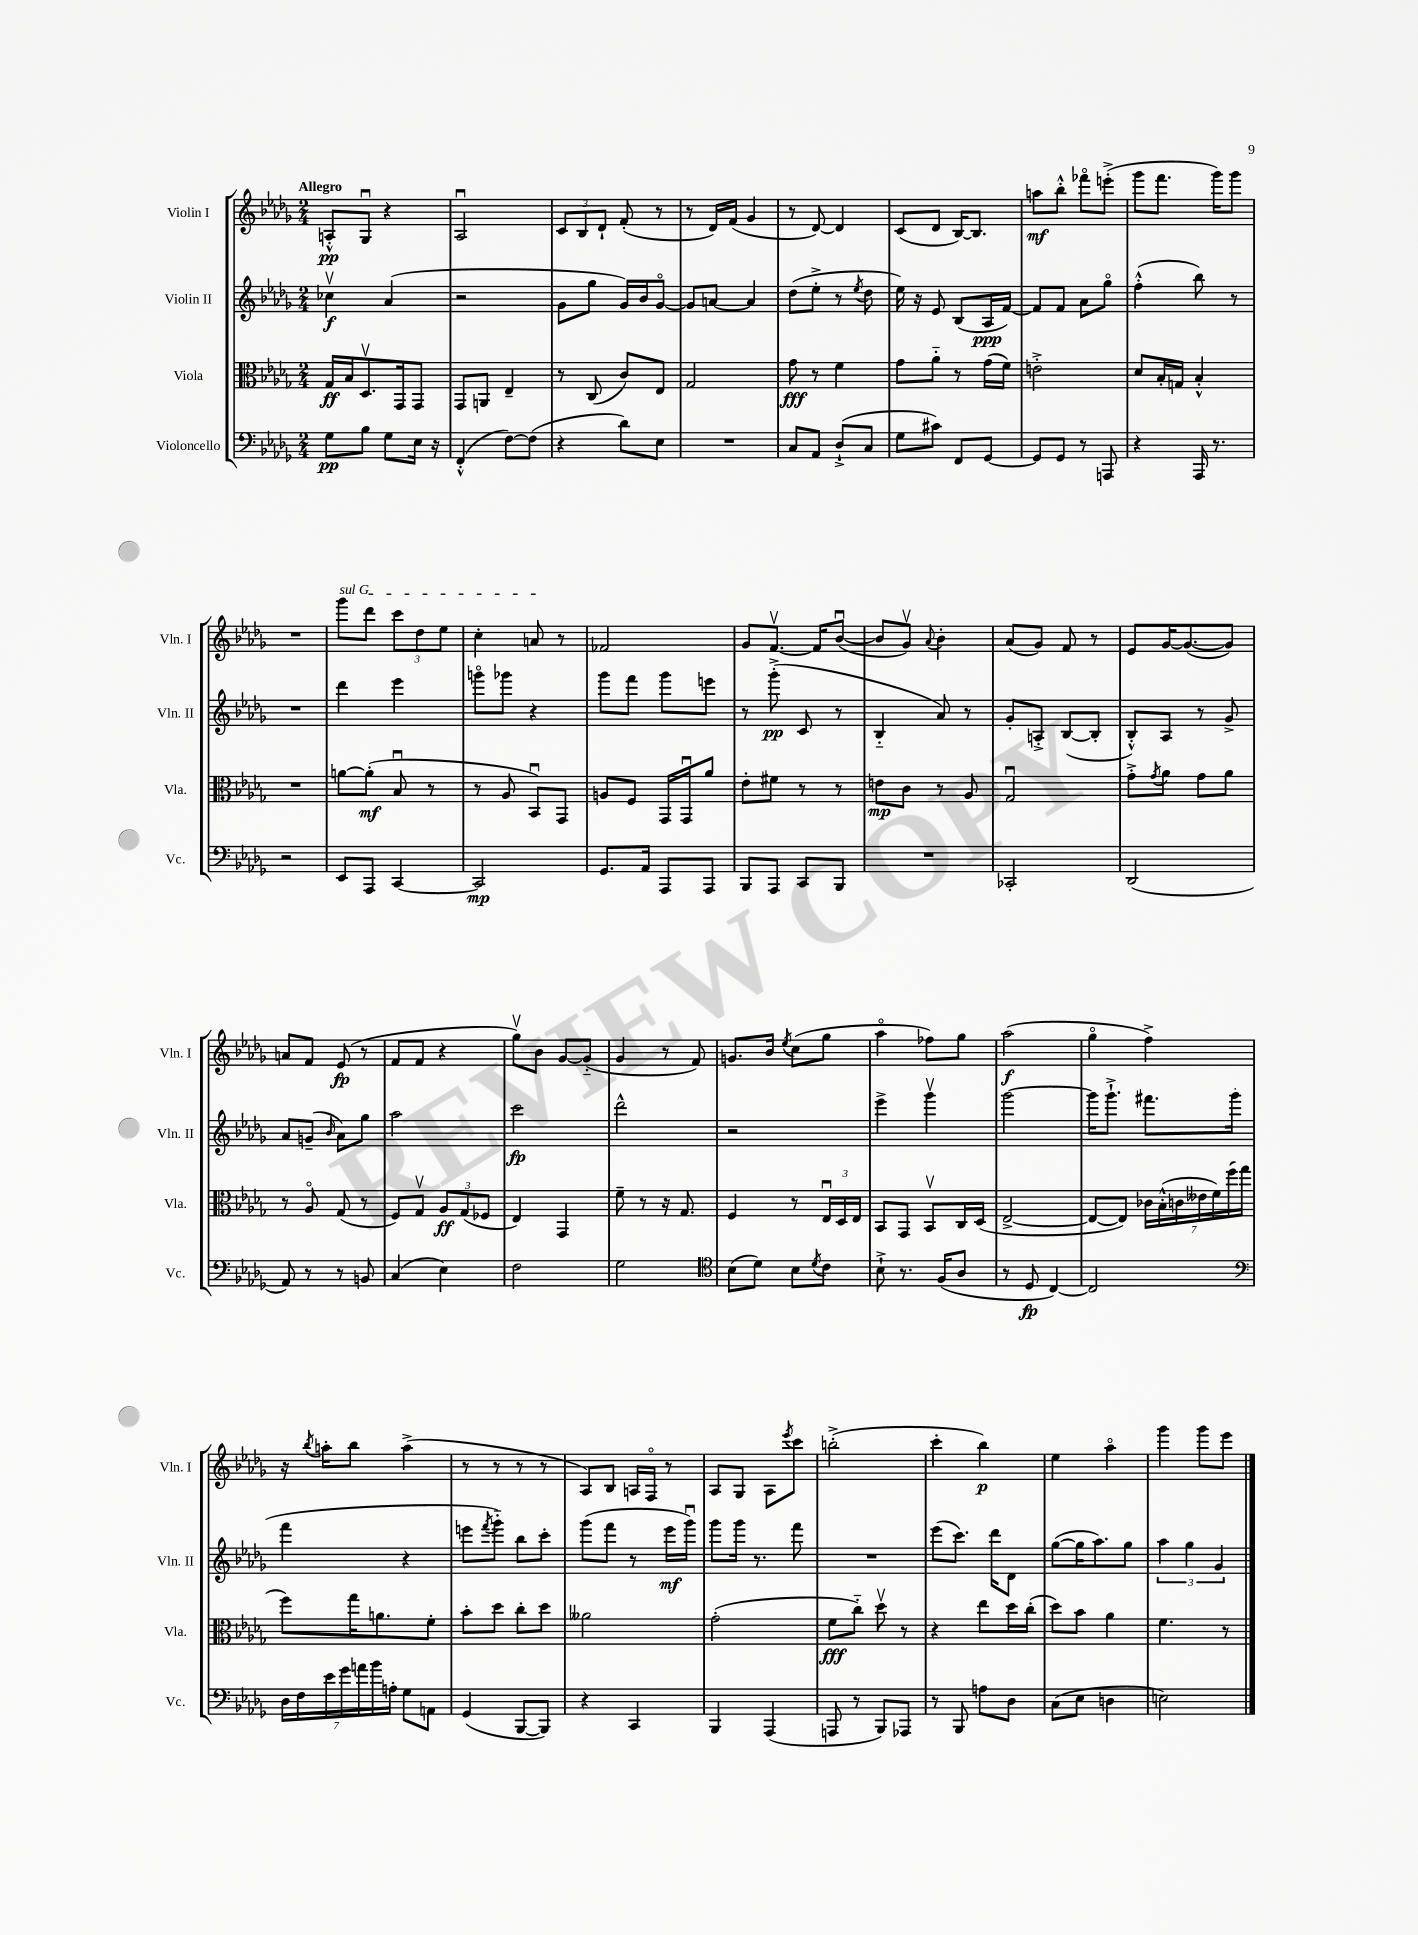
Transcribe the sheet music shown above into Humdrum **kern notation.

**kern	**dynam	**kern	**dynam	**kern	**dynam	**kern	**dynam
*part4	*part4	*part3	*part3	*part2	*part2	*part1	*part1
*staff4	*staff4	*staff3	*staff3	*staff2	*staff2	*staff1	*staff1
*I"Violoncello	*	*I"Viola	*	*I"Violin II	*	*I"Violin I	*
*I'Vc.	*	*I'Vla.	*	*I'Vln. II	*	*I'Vln. I	*
*clefF4	*	*clefC3	*	*clefG2	*	*clefG2	*
*k[b-e-a-d-g-]	*	*k[b-e-a-d-g-]	*	*k[b-e-a-d-g-]	*	*k[b-e-a-d-g-]	*
*M2/4	*	*M2/4	*	*M2/4	*	*M2/4	*
=1	=1	=1	=1	=1	=1	=1	=1
!	!	!	!	!	!	!LO:TX:a:B:t=Allegro	!
8G-\L	pp	16G-/LL	ff	4cc-Xv\	f	8An'^^/L	pp
.	.	16B-/J	.	.	.	.	.
8B-\J	.	8.D-v/	.	.	.	8G-u/J	.
8G-\L	.	.	.	(4a-/	.	4r	.
.	.	16GG-/k	.	.	.	.	.
16E-\Jk	.	8GG-/J	.	.	.	.	.
16r	.	.	.	.	.	.	.
=2	=2	=2	=2	=2	=2	=2	=2
(4FF'^^/	.	8GG-/L	.	2r	.	2A-u/	.
.	.	8AAn/J	.	.	.	.	.
[8F\L)	.	4E-~/	.	.	.	.	.
(8F\J]	.	.	.	.	.	.	.
=3	=3	=3	=3	=3	=3	=3	=3
4r	.	8r	.	8g-\L	.	12c/L	.
.	.	.	.	.	.	12B-/	.
.	.	(8C/	.	8gg-\J	.	.	.
.	.	.	.	.	.	12d-`/J	.
8d-\L)	.	8c/L)	.	16g-/LL)	.	(8f'/	.
.	.	.	.	16b-/J	.	.	.
8E-\J	.	8E-/J	.	[8g-/J	.	8r	.
=4	=4	=4	=4	=4	=4	=4	=4
2r	.	2G-/	.	8g-/L]	.	8r	.
.	.	.	.	[8an/J	.	16d-/LL)	.
.	.	.	.	.	.	(16f/JJ	.
.	.	.	.	4a/]	.	4g-/	.
=5	=5	=5	=5	=5	=5	=5	=5
8C/L	.	8g-\	fff	(8dd-\L	.	8r	.
8AA-/J	.	8r	.	8ee-'^\J	.	[8d-/)	.
(8D-`^/L	.	4f\	.	8r	.	4d-/]	.
.	.	.	.	8qee-/	.	.	.
8C/J	.	.	.	8dd-\	.	.	.
=6	=6	=6	=6	=6	=6	=6	=6
8G-\L	.	8g-\L	.	16ee-\)	.	(8c/L	.
.	.	.	.	16r	.	.	.
8c#X\J)	.	8a-\J	.	8e-/	.	8d-/J	.
8FF/L	.	8r	.	(8B-/L	.	[16B-/KL)	.
.	.	.	.	.	.	8.B-/J]	.
[8GG-/J	.	(16g-\LL	.	16A-/L	ppp	.	.
.	.	16f\JJ)	.	[16f/JJ)	.	.	.
=7	=7	=7	=7	=7	=7	=7	=7
8GG-/L]	.	2en'^\	.	8f/L]	.	8aan\L	mf
8GG-/J	.	.	.	8f/J	.	8bb-'^^\J	.
8r	.	.	.	8a-\L	.	8fff-X\L	.
8AAAn/	.	.	.	8gg-\J	.	(8eeen'^\J	.
=8	=8	=8	=8	=8	=8	=8	=8
4r	.	8d-/L	.	(4ff'^^\	.	8ggg-\L	.
.	.	16B-'/L	.	.	.	8.fff\J	.
.	.	16Gn/JJ	.	.	.	.	.
16AAA-/	.	4B-'^^/	.	8bb-\)	.	.	.
8.r	.	.	.	.	.	16ggg-\KL)	.
.	.	.	.	8r	.	8ggg-\J	.
!!LO:LB:g=z
=9	=9	=9	=9	=9	=9	=9	=9
2r	.	2r	.	2r	.	2r	.
=10	=10	=10	=10	=10	=10	=10	=10
!	!	!	!	!	!	!LO:TX:a:i:t=sul G	!
8EE-/L	.	[8an\L	.	4ddd-\	.	8ggg-\L	.
8AAA-/J	.	(8a'\J]	mf	.	.	8ddd-\J	.
[4CC/	.	8B-u/	.	4eee-\	.	12ccc\L	.
.	.	.	.	.	.	12dd-\	.
.	.	8r	.	.	.	.	.
.	.	.	.	.	.	12ee-\J	.
=11	=11	=11	=11	=11	=11	=11	=11
2CC/]	mp	8r	.	8gggn\L	.	4cc'\	.
.	.	8A-/	.	8ggg-X\J	.	.	.
.	.	8BB-u/L)	.	4r	.	8an/	.
.	.	8GG-/J	.	.	.	8r	.
=12	=12	=12	=12	=12	=12	=12	=12
8.GG-/L	.	8An/L	.	8ggg-\L	.	2f-X/	.
.	.	8F/J	.	8fff\J	.	.	.
16AA-/Jk	.	.	.	.	.	.	.
8AAA-/L	.	16GG-/LL	.	8ggg-\L	.	.	.
.	.	16GG-u/J	.	.	.	.	.
8AAA-/J	.	8a-/J	.	8eeen\J	.	.	.
=13	=13	=13	=13	=13	=13	=13	=13
8BBB-/L	.	8e-'\L	.	8r	.	8g-/L	.
8AAA-/J	.	8f#X\J	.	(8ggg-'^\	pp	[8.fv/J	.
8CC/L	.	8r	.	8c/	.	.	.
.	.	.	.	.	.	16f/KL]	.
8BBB-/J	.	8r	.	8r	.	([8b-u/J	.
=14	=14	=14	=14	=14	=14	=14	=14
2r	.	8en\L	mp	4B-/	.	8b-/L]	.
.	.	8c\J	.	.	.	8g-v/J)	.
.	.	.	.	.	.	8qqa-/	.
.	.	8r	.	8a-/)	.	4b-'\	.
.	.	8A-/	.	8r	.	.	.
=15	=15	=15	=15	=15	=15	=15	=15
2CC-X'/	.	2G-u/	.	8g-'/L	.	(8a-/L	.
.	.	.	.	8An'^/J	.	8g-/J)	.
.	.	.	.	([8B-/L	.	8f/	.
.	.	.	.	8B-'/J]	.	8r	.
=16	=16	=16	=16	=16	=16	=16	=16
(2DD-/	.	8g-'^\L	.	8B-'^^/L)	.	8e-/L	.
.	.	8qg-/	.	.	.	.	.
.	.	8a-\J	.	8A-/J	.	[16g-/K	.
.	.	.	.	.	.	(8.g-/_	.
.	.	8g-\L	.	8r	.	.	.
.	.	8a-\J	.	8g-^/	.	8g-/J])	.
!!LO:LB:g=z
=17	=17	=17	=17	=17	=17	=17	=17
8AA-/)	.	8r	.	8a-/L	.	8an/L	.
8r	.	8A-/	.	(8gn~/J	.	8f/J	.
.	.	.	.	16qqb-/	.	.	.
8r	.	(8G-/	.	8a-\L)	.	(8e-/	fp
8BBn/	.	8r	.	8gg-\J	.	8r	.
=18	=18	=18	=18	=18	=18	=18	=18
(4C/	.	8F/L)	.	2aa-\	.	8f/L	.
.	.	8G-v/J	.	.	.	8f/J	.
4E-\)	.	12A-/L	ff	.	.	4r	.
.	.	(12G-/	.	.	.	.	.
.	.	12F-X/J	.	.	.	.	.
=19	=19	=19	=19	=19	=19	=19	=19
2F\	.	4E-/)	.	2ccc\	fp	8gg-v\L)	.
.	.	.	.	.	.	8b-\J	.
.	.	4GG-/	.	.	.	[8g-/L	.
.	.	.	.	.	.	(8g-/J]	.
=20	=20	=20	=20	=20	=20	=20	=20
2G-\	.	8f~\	.	2ddd-^^\	.	4g-/	.
.	.	8r	.	.	.	.	.
.	.	16r	.	.	.	8r	.
.	.	8.G-/	.	.	.	.	.
.	.	.	.	.	.	8f/)	.
=21	=21	=21	=21	=21	=21	=21	=21
*clefC4	*	*	*	*	*	*	*
(8B-\L	.	4F/	.	2r	.	8.gn/L	.
8d-\J)	.	.	.	.	.	.	.
.	.	.	.	.	.	16b-/Jk	.
.	.	.	.	.	.	8qee-/	.
8B-\L	.	8r	.	.	.	(8cc\L	.
8qd-/	.	.	.	.	.	.	.
8c\J	.	24E-u/LL	.	.	.	8gg-\J	.
.	.	24D-/	.	.	.	.	.
.	.	24E-/JJ	.	.	.	.	.
=22	=22	=22	=22	=22	=22	=22	=22
8B-`^\	.	8BB-/L	.	4eee-^\	.	4aa-\	.
8.r	.	8GG-/J	.	.	.	.	.
.	.	8BB-v/L	.	4ggg-v\	.	8ff-X\L)	.
(16F/KL	.	.	.	.	.	.	.
8A-/J	.	16C/L	.	.	.	8gg-\J	.
.	.	(16D-/JJ	.	.	.	.	.
=23	=23	=23	=23	=23	=23	=23	=23
8r	.	[2E-^/	.	[2ggg-\	.	(2aa-\	f
8D-/	fp	.	.	.	.	.	.
[4C/)	.	.	.	.	.	.	.
=24	=24	=24	=24	=24	=24	=24	=24
2C/]	.	8E-/L_	.	16ggg-\KL]	.	4gg-\	.
.	.	.	.	8.ggg-`^\J	.	.	.
.	.	8E-/J])	.	.	.	.	.
.	.	28c-X\LL	.	8.fff#X\L	.	4ff^\)	.
.	.	(28B-'^^\	.	.	.	.	.
.	.	28cn\	.	.	.	.	.
.	.	28e--X\	.	.	.	.	.
.	.	28f\)	.	.	.	.	.
.	.	(28ff\	.	.	.	.	.
.	.	.	.	(16ggg-\Jk	.	.	.
.	.	28gg-\JJ	.	.	.	.	.
!!LO:LB:g=z
=25	=25	=25	=25	=25	=25	=25	=25
*clefF4	*	*	*	*	*	*	*
28D-\LL	.	8ff\L)	.	4fff\	.	16r	.
28F\	.	.	.	.	.	.	.
.	.	.	.	.	.	8qbb-/	.
.	.	.	.	.	.	16aan'\KL	.
28e-\	.	.	.	.	.	.	.
28g-\	.	.	.	.	.	.	.
.	.	16gg-\K	.	.	.	8bb-\J	.
28an\	.	.	.	.	.	.	.
28b-\	.	.	.	.	.	.	.
.	.	8.an\	.	.	.	.	.
28An'\JJ	.	.	.	.	.	.	.
8G-\L	.	.	.	4r	.	(4aa^\	.
8AAn\J	.	8f'\J	.	.	.	.	.
=26	=26	=26	=26	=26	=26	=26	=26
(4GG-/	.	8b-'\L	.	8eeen\L	.	8r	.
.	.	.	.	8qfff/	.	.	.
.	.	8dd-\J	.	8ggg-\J)	.	8r	.
[8BBB-/L	.	8cc'\L	.	8bb-\L	.	8r	.
8BBB-/J])	.	8dd-\J	.	8ccc'\J	.	8r	.
=27	=27	=27	=27	=27	=27	=27	=27
4r	.	2a--X\	.	(8ggg-\L	.	8A-/L)	.
.	.	.	.	8fff\J	.	8B-/J	.
4CC/	.	.	.	8r	.	16An/LL	.
.	.	.	.	.	.	16F/JJ	.
.	.	.	.	16eee-\LL	mf	8r	.
.	.	.	.	16ggg-u\JJ)	.	.	.
=28	=28	=28	=28	=28	=28	=28	=28
4BBB-/	.	(2g-'\	.	8ggg-\L	.	8A-/L	.
.	.	.	.	16ggg-\Jk	.	8G-/J	.
.	.	.	.	8.r	.	.	.
(4AAA-/	.	.	.	.	.	8A-\L	.
.	.	.	.	.	.	8qeee-/	.
.	.	.	.	8fff\	.	8ccc\J	.
=29	=29	=29	=29	=29	=29	=29	=29
8AAAn/	.	8f\L	fff	2r	.	(2bbn'^\	.
8r	.	8cc\J)	.	.	.	.	.
8BBB-/L)	.	8dd-v\	.	.	.	.	.
8AAA-X/J	.	8r	.	.	.	.	.
=30	=30	=30	=30	=30	=30	=30	=30
8r	.	4r	.	(8eee-\L	.	4ccc'\	.
8BBB-/	.	.	.	8.ccc\J)	.	.	.
8An\L	.	8ee-\L	.	.	.	4bb-\)	p
.	.	.	.	16ddd-\KL	.	.	.
8D-\J	.	16dd-\L	.	8d-\J	.	.	.
.	.	(16cc'\JJ	.	.	.	.	.
=31	=31	=31	=31	=31	=31	=31	=31
(8C\L	.	8dd-\L)	.	([8gg-\L	.	4ee-\	.
8E-\J	.	8b-\J	.	16gg-\K]	.	.	.
.	.	.	.	8.aa-\)	.	.	.
4Dn\	.	4a-\	.	.	.	4aa-\	.
.	.	.	.	8gg-\J	.	.	.
=32	=32	=32	=32	=32	=32	=32	=32
2En\)	.	4.f\	.	6aa-\	.	4ggg-\	.
.	.	.	.	6gg-\	.	.	.
.	.	.	.	.	.	8ggg-\L	.
.	.	.	.	6g-/	.	.	.
.	.	8r	.	.	.	8eee-\J	.
==	==	==	==	==	==	==	==
*-	*-	*-	*-	*-	*-	*-	*-
